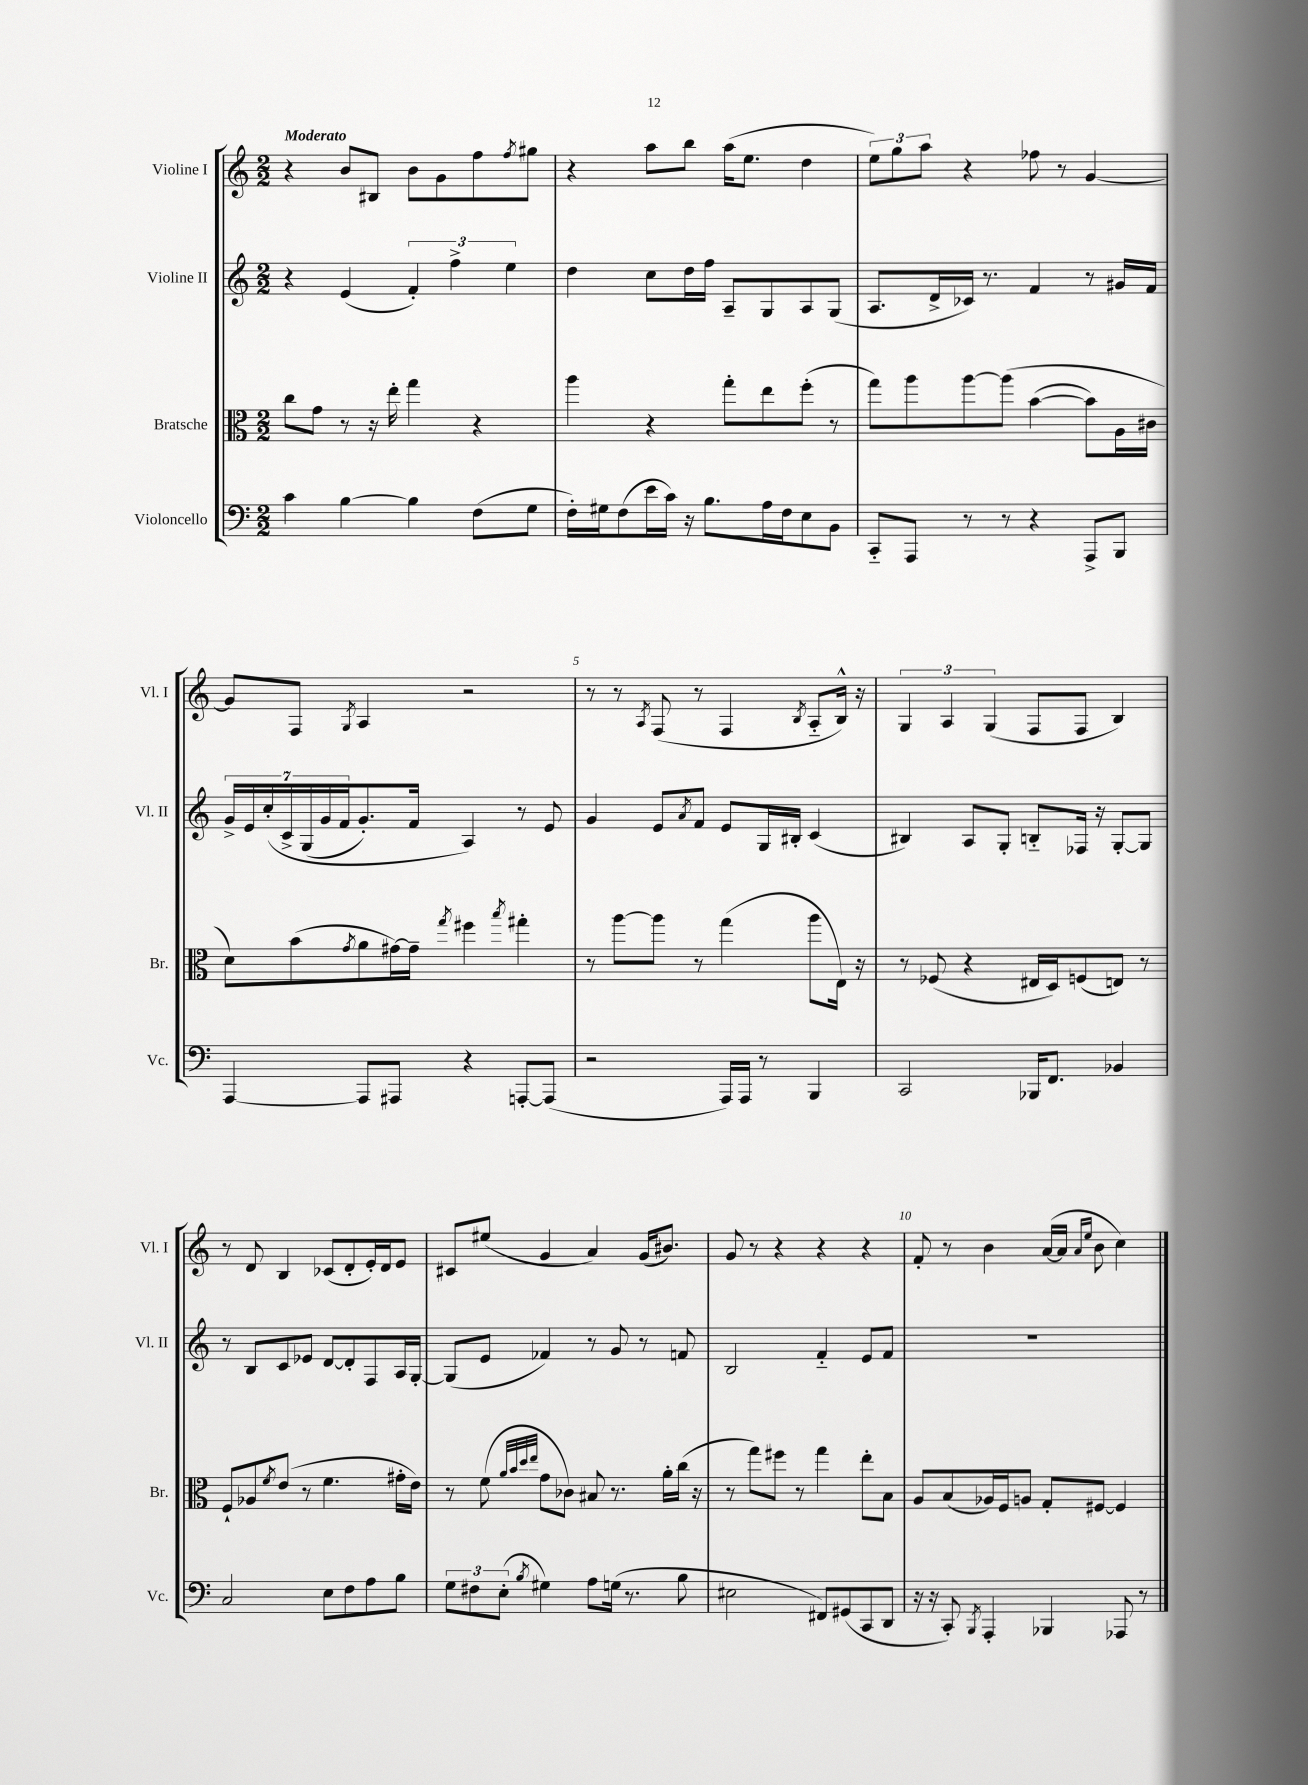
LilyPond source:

<<
\new StaffGroup <<
\new Staff = "s0" \with { instrumentName = "Violine I" shortInstrumentName = "Vl. I" } {
    \clef treble \key c \major \numericTimeSignature \time 2/2 \tempo "Moderato"
    r4 b'8 bis8 b'8 g'8 f''8 \acciaccatura { f''8 } gis''8 |
    r4 a''8 b''8 a''16( e''8. d''4 |
    \tuplet 3/2 { e''8) g''8 a''8 } r4 fes''8 r8 g'4~ |
    g'8 f8 \acciaccatura { g8 } a4 r2 |
    r8 r8 \acciaccatura { a8 } f8( r8 f4 \acciaccatura { b8 } a8-_ b16-^) r16 |
    \tuplet 3/2 { g4 a4 g4( } f8 f8 b4) |
    r8 d'8 b4 ces'8( d'8-. e'16-.) d'16 e'8 |
    cis'8 eis''8( g'4 a'4) g'16( bis'8.) |
    g'8 r8 r4 r4 r4 |
    f'8-. r8 b'4 a'16~( a'16 \grace { a'16 e''16 } b'8 c''4) \bar "|." |
}
\new Staff = "s1" \with { instrumentName = "Violine II" shortInstrumentName = "Vl. II" } {
    \clef treble \key c \major \numericTimeSignature \time 2/2
    r4 e'4( \tuplet 3/2 { f'4-.) f''4-> e''4 } |
    d''4 c''8 d''16 f''16 a8-- g8 a8 g8( |
    a8. d'16-> ces'16) r8. f'4 r8 gis'16 f'16 |
    \tuplet 7/4 { g'16-> e'16 c''16-.\( c'16-> g16( g'16 f'16 } g'8.-.) f'16 a4\) r8 e'8 |
    g'4 e'8 \acciaccatura { a'8 } f'8 e'8 g16 bis16-. c'4( |
    bis4) a8 g8-. b8-_ fes16 r16 g8~-. g8 |
    r8 b8 c'8 ees'8 d'8~ d'8-. f8 a16 g16~-. |
    g8( e'8 fes'4) r8 g'8 r8 f'8 |
    b2 f'4-_ e'8 f'8 |
    R1 \bar "|." |
}
\new Staff = "s2" \with { instrumentName = "Bratsche" shortInstrumentName = "Br." } {
    \clef alto \key c \major \numericTimeSignature \time 2/2
    c''8 g'8 r8 r16 e''16-. g''4 r4 |
    a''4 r4 g''8-. e''8 f''8-.( r8 |
    g''8) a''8 a''8~ a''8\( b'4~( b'8) a16 cis'16 |
    d'8\) b'8( \acciaccatura { g'8 } a'8 gis'16~) gis'16-- \acciaccatura { g''8 } fis''4 \acciaccatura { b''8 } gis''4-. |
    r8 a''8~ a''8 r8 g''4( a''8 e16) r16 |
    r8 fes8( r4 eis16 d16) f8( e8) r8 |
    f8-! aes8 \acciaccatura { f'8 } e'8( r8 f'4. gis'16-. e'16) |
    r8 f'8( \grace { a'32 b'32 d''32 e''32 } g'8 ces'8) bis8 r8. a'16-. c''16( r16 |
    r8 g''8) fis''8 r8 g''4 e''8-. b8 |
    a8 b8( aes16) f16 a8 g8-. fis8~ fis4 \bar "|." |
}
\new Staff = "s3" \with { instrumentName = "Violoncello" shortInstrumentName = "Vc." } {
    \clef bass \key c \major \numericTimeSignature \time 2/2
    c'4 b4~ b4 f8( g8 |
    f16-.) gis16 f8( e'16 c'16) r16 b8. a16 f16 e8 b,8 |
    c,8-_ a,,8 r8 r8 r4 a,,8-> b,,8 |
    a,,4~ a,,8 ais,,8 r4 a,,8~-. a,,8( |
    r2 a,,16) a,,16 r8 b,,4 |
    c,2 bes,,16 f,8. bes,4 |
    c2 e8 f8 a8 b8 |
    \tuplet 3/2 { g8 fis8 e8-.( } \acciaccatura { b8 } gis4) a8 g16( r8. b8 |
    eis2 fis,8) gis,8( c,8 d,8 |
    r16 r16 c,8-.) \acciaccatura { b,,8 } a,,4-. bes,,4 aes,,8 r8 \bar "|." |
}
>>
>>
\layout { \context { \Score \override BarNumber.break-visibility = ##(#f #t #t) barNumberVisibility = #(every-nth-bar-number-visible 5) } }
